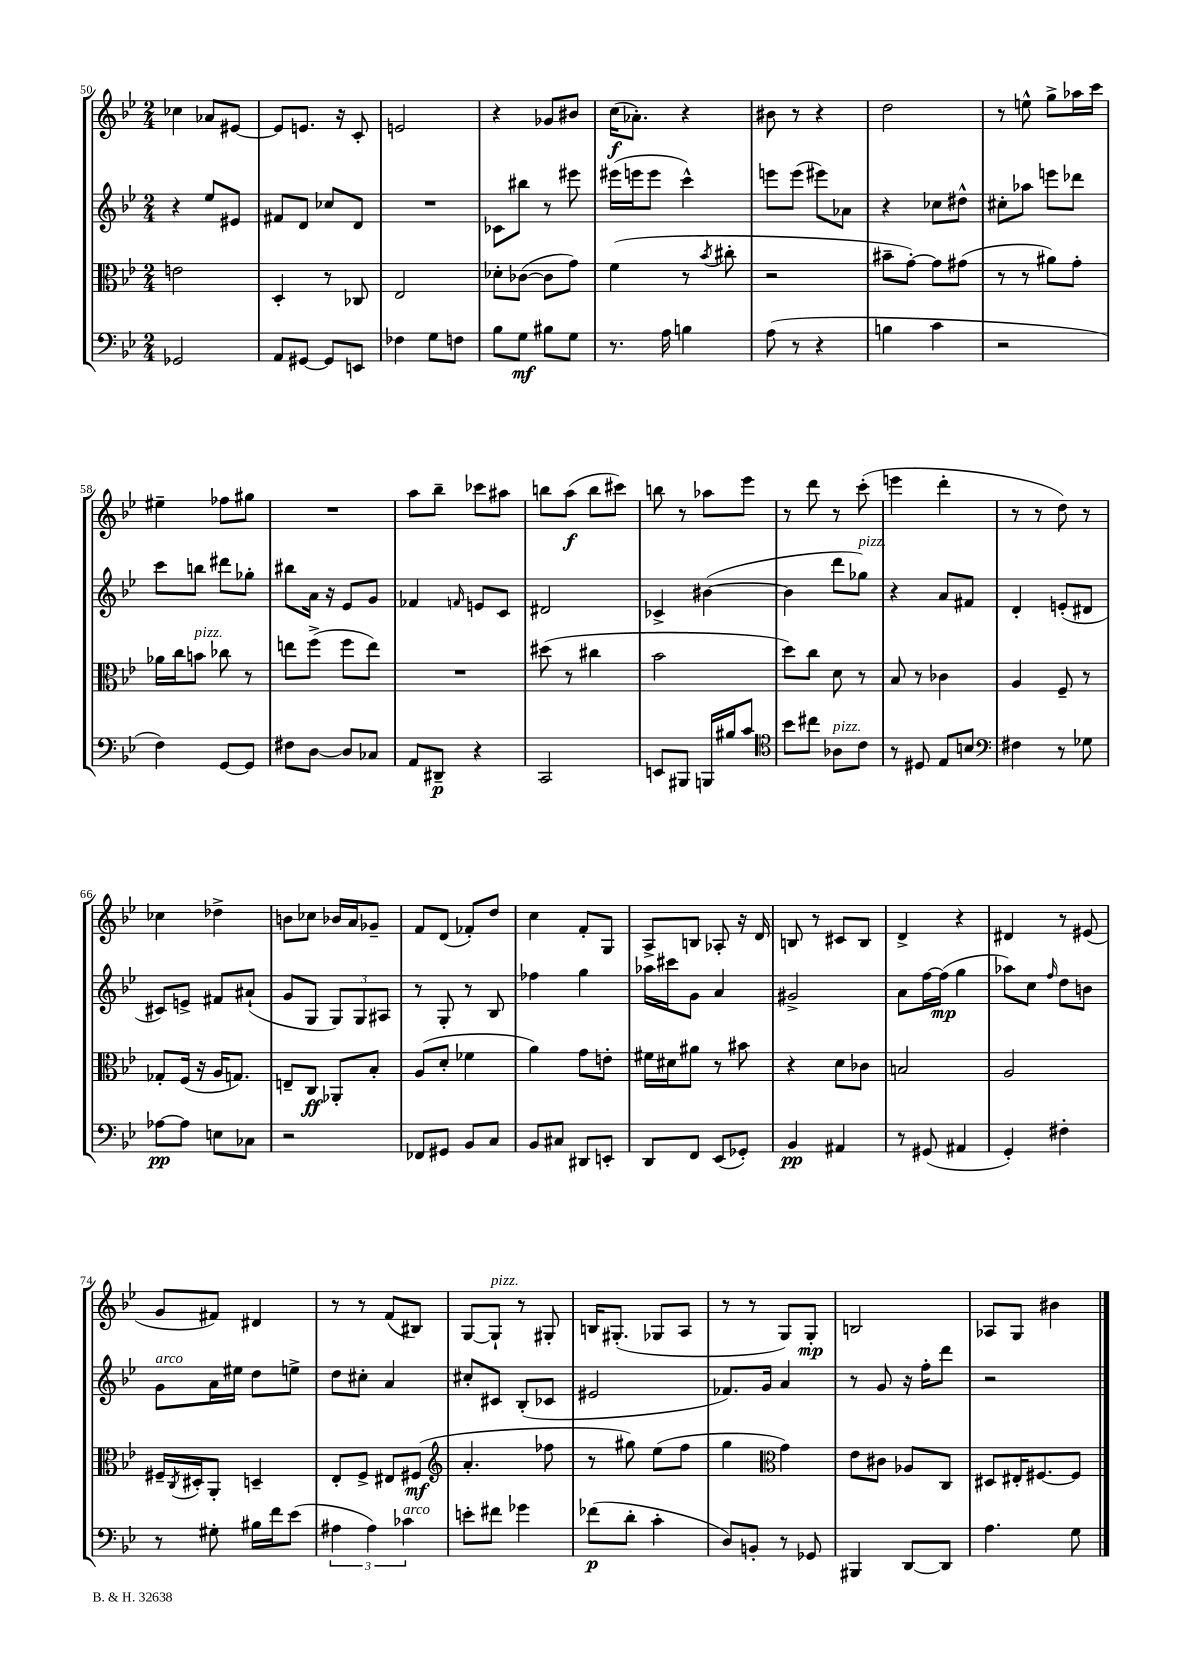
<<
\new StaffGroup <<
\new Staff = "s0" {
    \clef treble \key bes \major \numericTimeSignature \time 2/4
    ces''4 aes'8 eis'8~ |
    eis'8 e'8. r16 c'8-. |
    e'2 |
    r4 ges'8 bis'8 |
    c''16\f( aes'8.-.) r4 |
    bis'8 r8 r4 |
    d''2 |
    r8 e''8-^ g''8-> aes''16 c'''16 |
    eis''4-- fes''8 gis''8 |
    R2 |
    a''8 bes''8-- ces'''8 ais''8 |
    b''8 a''8\f( b''8 cis'''8) |
    b''8 r8 aes''8 ees'''8 |
    r8 d'''8 r8 c'''8-.( |
    e'''4 d'''4-. |
    r8 r8 d''8) r8 |
    ces''4 des''4-> |
    b'8 ces''8 bes'16 a'16 ges'8-- |
    f'8 d'8( fes'8-.) d''8 |
    c''4 f'8-. g8 |
    a8-> b8 aes8-. r16 d'16 |
    b8 r8 cis'8 b8 |
    d'4-> r4 |
    dis'4 r8 eis'8( |
    g'8 fis'8) dis'4 |
    r8 r8 f'8( bis8) |
    g8~ g8-!^\markup { \italic "pizz." } r8 gis8-. |
    b16 gis8.-.( ges8 a8 |
    r8 r8 g8) g8-.\mp |
    b2 |
    aes8 g8 bis'4 \bar "|." |
}
\new Staff = "s1" {
    \clef treble \key bes \major \numericTimeSignature \time 2/4
    r4 ees''8 eis'8 |
    fis'8 d'8 ces''8 d'8 |
    R2 |
    ces'8 bis''8 r8 eis'''8 |
    eis'''16( e'''16 e'''8 c'''4-^) |
    e'''8 e'''8( eis'''8) aes'8 |
    r4 ces''8 dis''8-^ |
    cis''8-. aes''8 e'''8 des'''8 |
    c'''8 b''8 dis'''8 ges''8-. |
    bis''8 a'16 r16 ees'8 g'8 |
    fes'4 \grace { f'16 } e'8 c'8 |
    dis'2 |
    ces'4-> bis'4~( |
    bis'4 d'''8 ges''8^\markup { \italic "pizz." }) |
    r4 a'8 fis'8 |
    d'4-. e'8-.( dis'8 |
    cis'8) e'8-> fis'8 ais'8-!( |
    g'8 g8 \tuplet 3/2 { g8) g8 ais8 } |
    r8 g8-. r8 bes8 |
    fes''4 g''4 |
    aes''16 cis'''16 g'8 a'4 |
    gis'2-> |
    a'8 f''16~ f''16\mp( g''4 |
    aes''8) c''8 \grace { f''16 } d''8 b'8 |
    g'8^\markup { \italic "arco" } a'16 eis''16 d''8 e''8-> |
    d''8 cis''8-. a'4 |
    cis''8-. cis'8 bes8-.( ces'8 |
    eis'2 |
    fes'8.) g'16 a'4 |
    r8 g'8 r16 f''16-. d'''8 |
    r2 \bar "|." |
}
\new Staff = "s2" {
    \clef alto \key bes \major \numericTimeSignature \time 2/4
    e'2 |
    d4-. r8 ces8 |
    ees2 |
    des'8-. ces'8~( ces'8 g'8) |
    f'4( r8 \acciaccatura { bes'8 } cis''8-. |
    r2 |
    bis'8-- g'8~-.) g'8 gis'8( |
    r8 r8 ais'8) g'8-. |
    aes'16 c''16 b'8^\markup { \italic "pizz." } ces''8 r8 |
    e''8 f''8->( f''8 e''8) |
    R2 |
    dis''8( r8 cis''4 |
    bes'2 |
    d''8) c''8 d'8 r8 |
    bes8 r8 ces'4 |
    a4 f8-- r8 |
    ges8-. f16( r16 a16 g8.) |
    e8-- c8\ff aes,8-. bes8-. |
    a8( d'8-. fes'4 |
    a'4) g'8 e'8-. |
    fis'16 dis'16 ais'8 r8 bis'8 |
    r4 d'8 ces'8 |
    b2 |
    a2 |
    fis16-- \acciaccatura { c8 } dis16-. a,8-. d4-- |
    ees8-. f8-> eis8 fis8\mf( |
    \clef treble a'4.-. fes''8 |
    r8 gis''8) ees''8( f''8 |
    g''4 \clef alto g'4) |
    ees'8 cis'8 aes8 c8 |
    dis8 eis16-. fis8.~ fis8 \bar "|." |
}
\new Staff = "s3" {
    \clef bass \key bes \major \numericTimeSignature \time 2/4
    ges,2 |
    a,8 gis,8~ gis,8 e,8 |
    fes4 g8 f8 |
    bes8 g8\mf bis8 g8 |
    r8. a16 b4 |
    a8( r8 r4 |
    b4 c'4 |
    r2 |
    f4) g,8~ g,8 |
    fis8 d8~ d8 ces8 |
    a,8 dis,8--\p r4 |
    c,2 |
    e,8 bis,,8 b,,16 bis16 c'8 |
    \clef tenor bes'8 cis''8 aes8^\markup { \italic "pizz." } c'8 |
    r8 dis8 ees8 b8 |
    \clef bass fis4 r8 ges8 |
    aes8~\pp aes8 e8 ces8 |
    r2 |
    fes,8 gis,8 bes,8 c8 |
    bes,8 cis8 dis,8 e,8-. |
    d,8 f,8 ees,8( ges,8-.) |
    bes,4\pp ais,4 |
    r8 gis,8( ais,4 |
    g,4-.) fis4-. |
    r8 gis8-. bis16 f'16 ees'8( |
    \tuplet 3/2 { ais4 ais4) ces'4^\markup { \italic "arco" } } |
    e'8-. fis'8 ges'4 |
    fes'8\p( d'8-. c'4-. |
    d8) b,8-. r8 ges,8 |
    bis,,4 d,8~ d,8 |
    a4. g8 \bar "|." |
}
>>
>>
\layout { \context { \Score currentBarNumber = #50 } }
